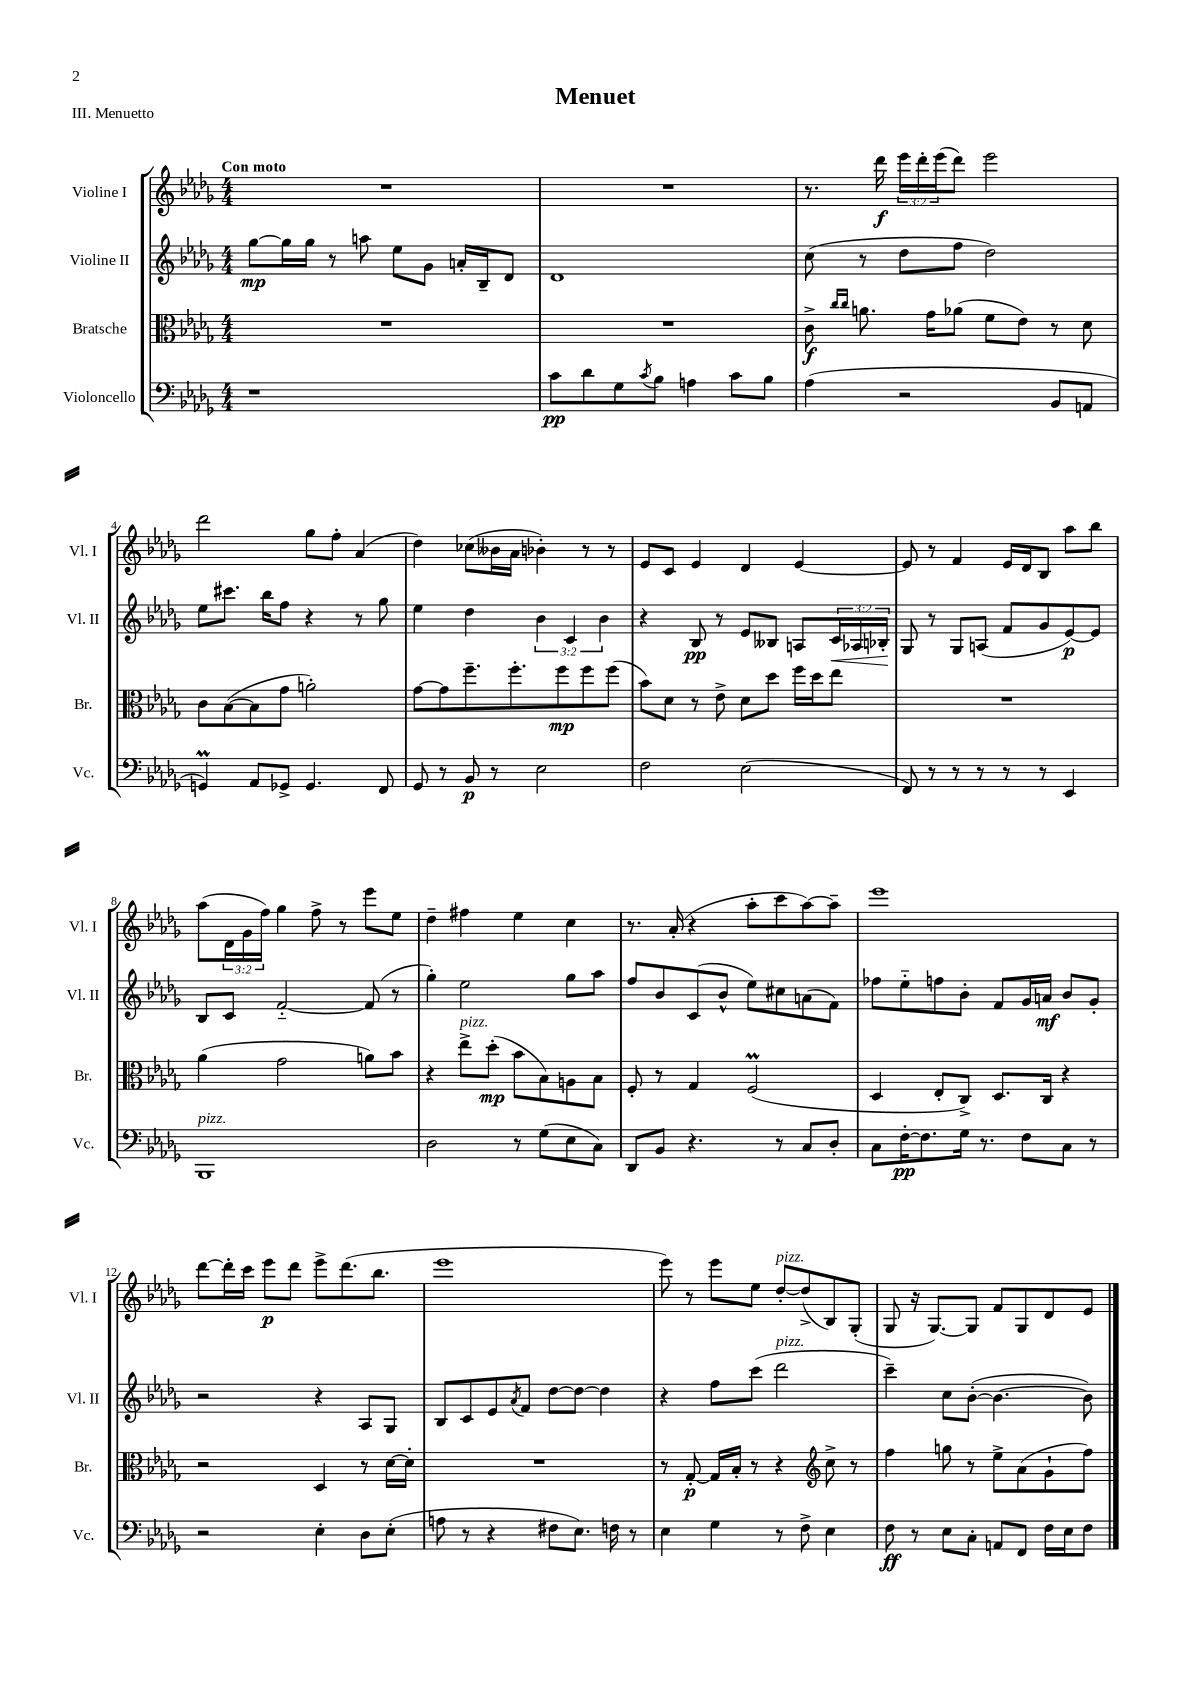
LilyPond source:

\header { title = "Menuet" piece = "III. Menuetto" }
<<
\new StaffGroup <<
\new Staff = "s0" \with { instrumentName = "Violine I" shortInstrumentName = "Vl. I" } {
    \clef treble \key des \major \numericTimeSignature \time 4/4 \override Staff.TupletNumber.text = #tuplet-number::calc-fraction-text \tempo "Con moto"
    R1 |
    R1 |
    r8. des'''16\f \tuplet 3/2 { ees'''16 des'''16-. ees'''16( } des'''8) ees'''2 |
    des'''2 ges''8 f''8-. aes'4( |
    des''4) ces''8( beses'16 aes'16 bes'4-.) r8 r8 |
    ees'8 c'8 ees'4 des'4 ees'4~ |
    ees'8 r8 f'4 ees'16 des'16 bes8 aes''8 bes''8 |
    aes''8( \tuplet 3/2 { des'16 ges'16 f''16) } ges''4 f''8-> r8 ees'''8 ees''8 |
    des''4-- fis''4 ees''4 c''4 |
    r8. aes'16-.( r4 aes''8-. c'''8 aes''8~) aes''8-- |
    ees'''1 |
    des'''8~ des'''16-. c'''16 ees'''8\p des'''8 ees'''8-> des'''8.( bes''8. |
    ees'''1 |
    ees'''8) r8 ees'''8 ees''8 des''8~-.^\markup { \italic "pizz." } des''8->( bes8) ges8-.( |
    ges8 r16 ges8.~) ges8 f'8 ges8 des'8 ees'8 \bar "|." |
}
\new Staff = "s1" \with { instrumentName = "Violine II" shortInstrumentName = "Vl. II" } {
    \clef treble \key des \major \numericTimeSignature \time 4/4 \override Staff.TupletNumber.text = #tuplet-number::calc-fraction-text
    ges''8~\mp ges''16 ges''16 r8 a''8 ees''8 ges'8 a'16-. bes16-- des'8 |
    des'1 |
    c''8( r8 des''8 f''8 des''2) |
    ees''8 cis'''8. bes''16 f''8 r4 r8 ges''8 |
    ees''4 des''4 \tuplet 3/2 { bes'4 c'4 bes'4 } |
    r4 bes8\pp r8 ees'8 beses8 a8 \tuplet 3/2 { c'16\< aes16 bes16-.\! } |
    ges8 r8 ges8 a8( f'8 ges'8 ees'8~\p) ees'8 |
    bes8 c'8 f'2~-_ f'8( r8 |
    ges''4-.) ees''2 ges''8 aes''8 |
    f''8 bes'8 c'8( bes'8-^ ees''8) cis''8 a'8( f'8) |
    fes''8 ees''8-_ f''8 bes'8-. f'8 ges'16 a'16\mf bes'8 ges'8-. |
    r2 r4 aes8 ges8 |
    bes8 c'8 ees'8 \acciaccatura { aes'8 } f'8 des''8~ des''8~ des''4 |
    r4 f''8 c'''8( des'''2^\markup { \italic "pizz." } |
    c'''4--) c''8 bes'8~-.( bes'4.~ bes'8) \bar "|." |
}
\new Staff = "s2" \with { instrumentName = "Bratsche" shortInstrumentName = "Br." } {
    \clef alto \key des \major \numericTimeSignature \time 4/4
    R1 |
    R1 |
    c'8->\f \grace { c''16 c''16 } a'8. ges'16 aes'8( f'8 ees'8) r8 des'8 |
    c'8 bes8~( bes8 ges'8 a'2-.) |
    ges'8~ ges'8 f''8.-- f''8.-. f''8\mp f''8 f''8( |
    bes'8) des'8 r8 ees'8-> des'8 des''8 f''16 des''16 ees''8 |
    R1 |
    aes'4( ges'2 a'8) bes'8 |
    r4 ees''8->^\markup { \italic "pizz." } des''8-.\mp( bes'8 bes8) a8 bes8 |
    f8-. r8 ges4 f2\prall( |
    des4 ees8-. c8->) des8. c16 r4 |
    r2 des4 r8 des'16~ des'16-. |
    R1 |
    r8 ges8~-.\p ges16 bes16-. r8 r4 \clef treble c''8-> r8 |
    f''4 g''8 r8 ees''8-> aes'8( ges'8-! f''8) \bar "|." |
}
\new Staff = "s3" \with { instrumentName = "Violoncello" shortInstrumentName = "Vc." } {
    \clef bass \key des \major \numericTimeSignature \time 4/4
    r1 |
    c'8\pp des'8 ges8 \acciaccatura { c'8 } bes8 a4 c'8 bes8 |
    aes4( r2 bes,8 a,8 |
    g,4\prall) aes,8 ges,8-> ges,4. f,8 |
    ges,8 r8 bes,8\p r8 ees2 |
    f2 ees2( |
    f,8) r8 r8 r8 r8 r8 ees,4 |
    bes,,1^\markup { \italic "pizz." } |
    des2 r8 ges8( ees8 c8) |
    des,8 bes,8 r4. r8 c8 des8-. |
    c8 f16~-.\pp f8. ges16 r8. f8 c8 r8 |
    r2 ees4-. des8 ees8-.( |
    a8 r8 r4 fis8 ees8.) f16 r8 |
    ees4 ges4 r8 f8-> ees4 |
    f8\ff r8 ees8 c8-. a,8 f,8 f16 ees16 f8 \bar "|." |
}
>>
>>
